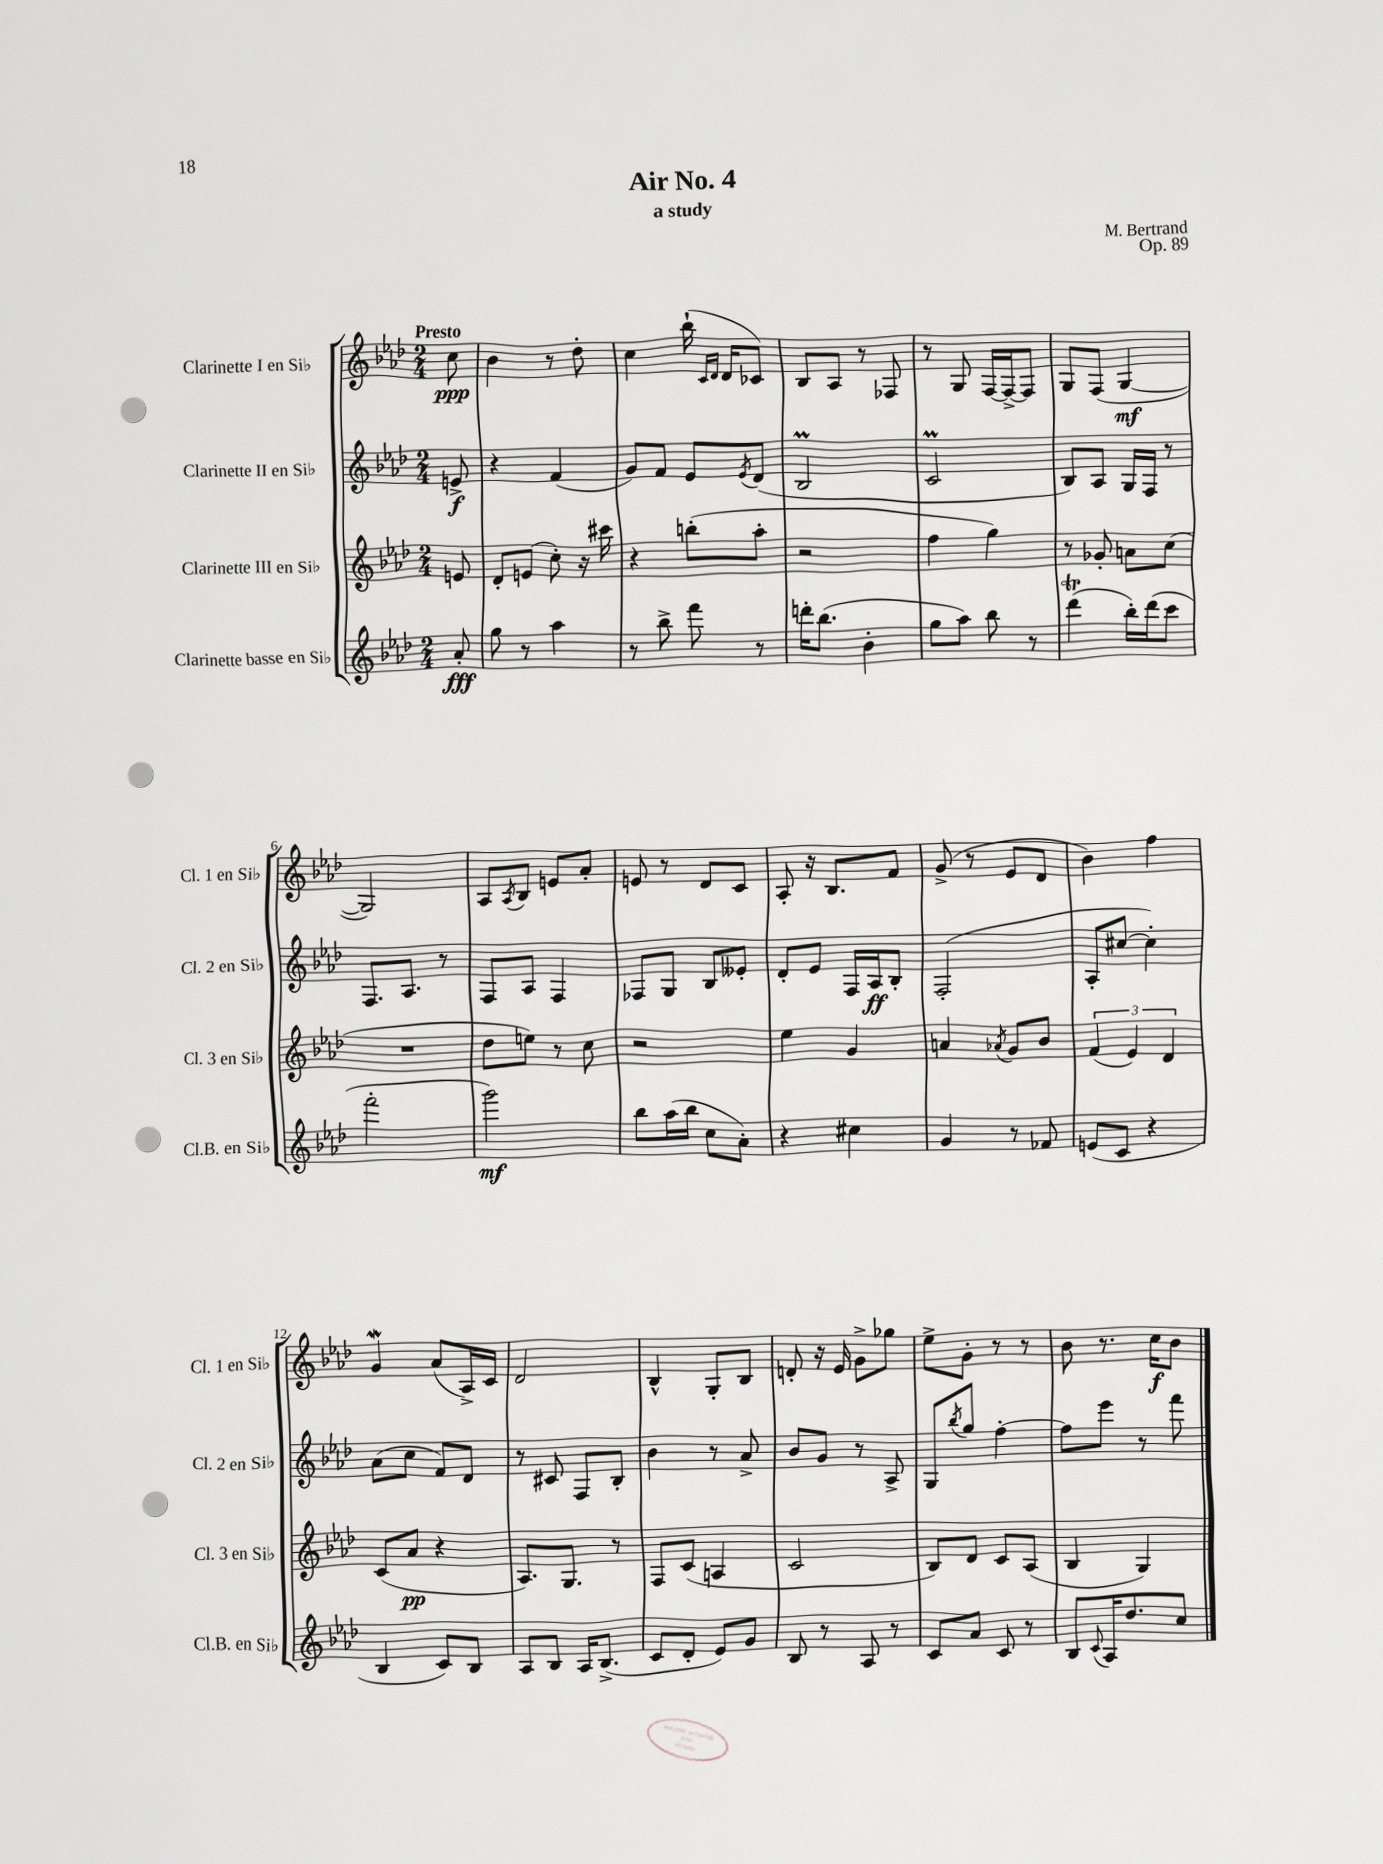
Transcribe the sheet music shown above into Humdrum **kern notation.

**kern	**dynam	**kern	**dynam	**kern	**dynam	**kern	**dynam
*part4	*part4	*part3	*part3	*part2	*part2	*part1	*part1
*staff4	*staff4	*staff3	*staff3	*staff2	*staff2	*staff1	*staff1
*I"Clarinette basse en Si♭	*	*I"Clarinette III en Si♭	*	*I"Clarinette II en Si♭	*	*I"Clarinette I en Si♭	*
*I'Cl.B. en Si♭	*	*I'Cl. 3 en Si♭	*	*I'Cl. 2 en Si♭	*	*I'Cl. 1 en Si♭	*
*clefG2	*	*clefG2	*	*clefG2	*	*clefG2	*
*k[b-e-a-d-]	*	*k[b-e-a-d-]	*	*k[b-e-a-d-]	*	*k[b-e-a-d-]	*
*M2/4	*	*M2/4	*	*M2/4	*	*M2/4	*
=	=	=	=	=	=	=	=
!	!	!	!	!	!	!LO:TX:a:B:t=Presto	!
8a-'/	fff	8en/	.	8en^/	f	8cc\	ppp
=1	=1	=1	=1	=1	=1	=1	=1
8gg\	.	8d-'/L	.	4r	.	4b-\	.
8r	.	(8en/J	.	.	.	.	.
4aa-\	.	8cc'\)	.	(4f/	.	8r	.
.	.	16r	.	.	.	8dd-'\	.
.	.	16ccc#X\	.	.	.	.	.
=2	=2	=2	=2	=2	=2	=2	=2
8r	.	4r	.	8g/L)	.	4cc\	.
8bb-^\	.	.	.	8f/J	.	.	.
8fff\	.	(8bbn'\L	.	8e-/L	.	(16bb-`\	.
.	.	.	.	.	.	16qqc/LL	.
.	.	.	.	.	.	16qqd-/JJ	.
.	.	.	.	.	.	16d-/KL	.
.	.	.	.	8qe-/	.	.	.
8r	.	8aa-'\J	.	(8d-/J	.	8c-X/J)	.
=3	=3	=3	=3	=3	=3	=3	=3
16dddn'\KL	.	2r	.	2B-M/	.	8B-/L	.
(8.bb-\J	.	.	.	.	.	.	.
.	.	.	.	.	.	8A-/J	.
4b-'\	.	.	.	.	.	8r	.
.	.	.	.	.	.	8F-X/	.
=4	=4	=4	=4	=4	=4	=4	=4
8gg\L	.	4ff\	.	2cm/	.	8r	.
8aa-\J)	.	.	.	.	.	8G/	.
8bb-\	.	4gg\)	.	.	.	[16F/LL	.
.	.	.	.	.	.	16F^/J_	.
8r	.	.	.	.	.	8F/J]	.
=5	=5	=5	=5	=5	=5	=5	=5
(4ddd-T\	.	8r	.	8B-/L)	.	8G/L	.
.	.	8g-X'/	.	8A-/J	.	(8F/J	.
16bb-'\LL)	.	8an\L	.	16G/LL	.	[4G/	mf
(16ddd-\J	.	.	.	16F/JJ	.	.	.
8ccc\J	.	(8cc\J	.	8r	.	.	.
!!LO:LB:g=z
=6	=6	=6	=6	=6	=6	=6	=6
2fff'\	.	2r	.	8.F/L	.	2G/])	.
.	.	.	.	8.A-/J	.	.	.
.	.	.	.	8r	.	.	.
=7	=7	=7	=7	=7	=7	=7	=7
2ggg\)	mf	8dd-\L	.	8F/L	.	8A-/L	.
.	.	.	.	.	.	8qA-/	.
.	.	8een\J)	.	8A-/J	.	8B-/J	.
.	.	8r	.	4F/	.	8en/L	.
.	.	8cc\	.	.	.	8a-'/J	.
=8	=8	=8	=8	=8	=8	=8	=8
8bb-\L	.	2r	.	8F-X/L	.	8en/	.
(16aa-\L	.	.	.	8G/J	.	8r	.
16bb-\JJ	.	.	.	.	.	.	.
8cc\L	.	.	.	8B-/L	.	8d-/L	.
8a-'\J)	.	.	.	8e--X'/J	.	8c/J	.
=9	=9	=9	=9	=9	=9	=9	=9
4r	.	4ee-\	.	8d-'/L	.	8A-'/	.
.	.	.	.	8e-/J	.	16r	.
.	.	.	.	.	.	8.B-/L	.
4cc#X\	.	4g/	.	16F/LL	.	.	.
.	.	.	.	16A-/J	ff	.	.
.	.	.	.	8B-'/J	.	8f/J	.
=10	=10	=10	=10	=10	=10	=10	=10
4g/	.	4an/	.	(2F'/	.	(8g^/	.
.	.	.	.	.	.	8r	.
.	.	8qa-X/	.	.	.	.	.
8r	.	8g/L	.	.	.	8e-/L	.
8f-X/	.	8b-/J	.	.	.	8d-/J	.
=11	=11	=11	=11	=11	=11	=11	=11
(8en/L	.	(6f/	.	8A-'/L	.	4b-\)	.
8c/J	.	.	.	[8cc#X/J	.	.	.
.	.	6e-/)	.	.	.	.	.
4r	.	.	.	4cc#'\])	.	4ff\	.
.	.	6d-/	.	.	.	.	.
!!LO:LB:g=z
=12	=12	=12	=12	=12	=12	=12	=12
4B-/	.	(8c/L	.	(8a-\L	.	4gW/	.
.	.	8a-/J	pp	8cc\J	.	.	.
8c/L)	.	4r	.	8f/L)	.	(8a-/L	.
8B-/J	.	.	.	8d-/J	.	16A-^/L)	.
.	.	.	.	.	.	16c/JJ	.
=13	=13	=13	=13	=13	=13	=13	=13
8A-/L	.	8.A-/L)	.	8r	.	2d-/	.
8B-/J	.	.	.	8c#X/	.	.	.
.	.	8.G/J	.	.	.	.	.
16A-/KL	.	.	.	8F/L	.	.	.
(8.B-^/J	.	.	.	.	.	.	.
.	.	8r	.	8B-'/J	.	.	.
=14	=14	=14	=14	=14	=14	=14	=14
8c/L	.	8F/L	.	4b-\	.	4B-^^/	.
8d-'/J	.	(8c/J	.	.	.	.	.
8e-/L)	.	4An/	.	8r	.	8G'/L	.
8g/J	.	.	.	8a-^/	.	8B-/J	.
=15	=15	=15	=15	=15	=15	=15	=15
8B-/	.	2c/	.	8b-/L	.	8dn'/	.
8r	.	.	.	8g/J	.	16r	.
.	.	.	.	.	.	16e-/	.
8A-/	.	.	.	8r	.	8g^\L	.
8r	.	.	.	8A-^/	.	8gg-X\J	.
=16	=16	=16	=16	=16	=16	=16	=16
8c/L	.	8B-/L)	.	8G/L	.	8ee-^\L	.
.	.	.	.	8qbb-/	.	.	.
8a-/J	.	8d-/J	.	8gg/J	.	8g'\J	.
8c/	.	8c/L	.	[4ff'\	.	8r	.
8r	.	(8A-/J	.	.	.	8r	.
=17	=17	=17	=17	=17	=17	=17	=17
8B-/L	.	4B-/	.	8ff\L]	.	8b-\	.
8qqc/	.	.	.	.	.	.	.
16A-/K	.	.	.	8eee-\J	.	8.r	.
8.dd-/	.	.	.	.	.	.	.
.	.	4G/)	.	8r	.	.	.
.	.	.	.	.	.	16cc\KL	f
8cc/J	.	.	.	8fff\	.	8b-\J	.
==	==	==	==	==	==	==	==
*-	*-	*-	*-	*-	*-	*-	*-
